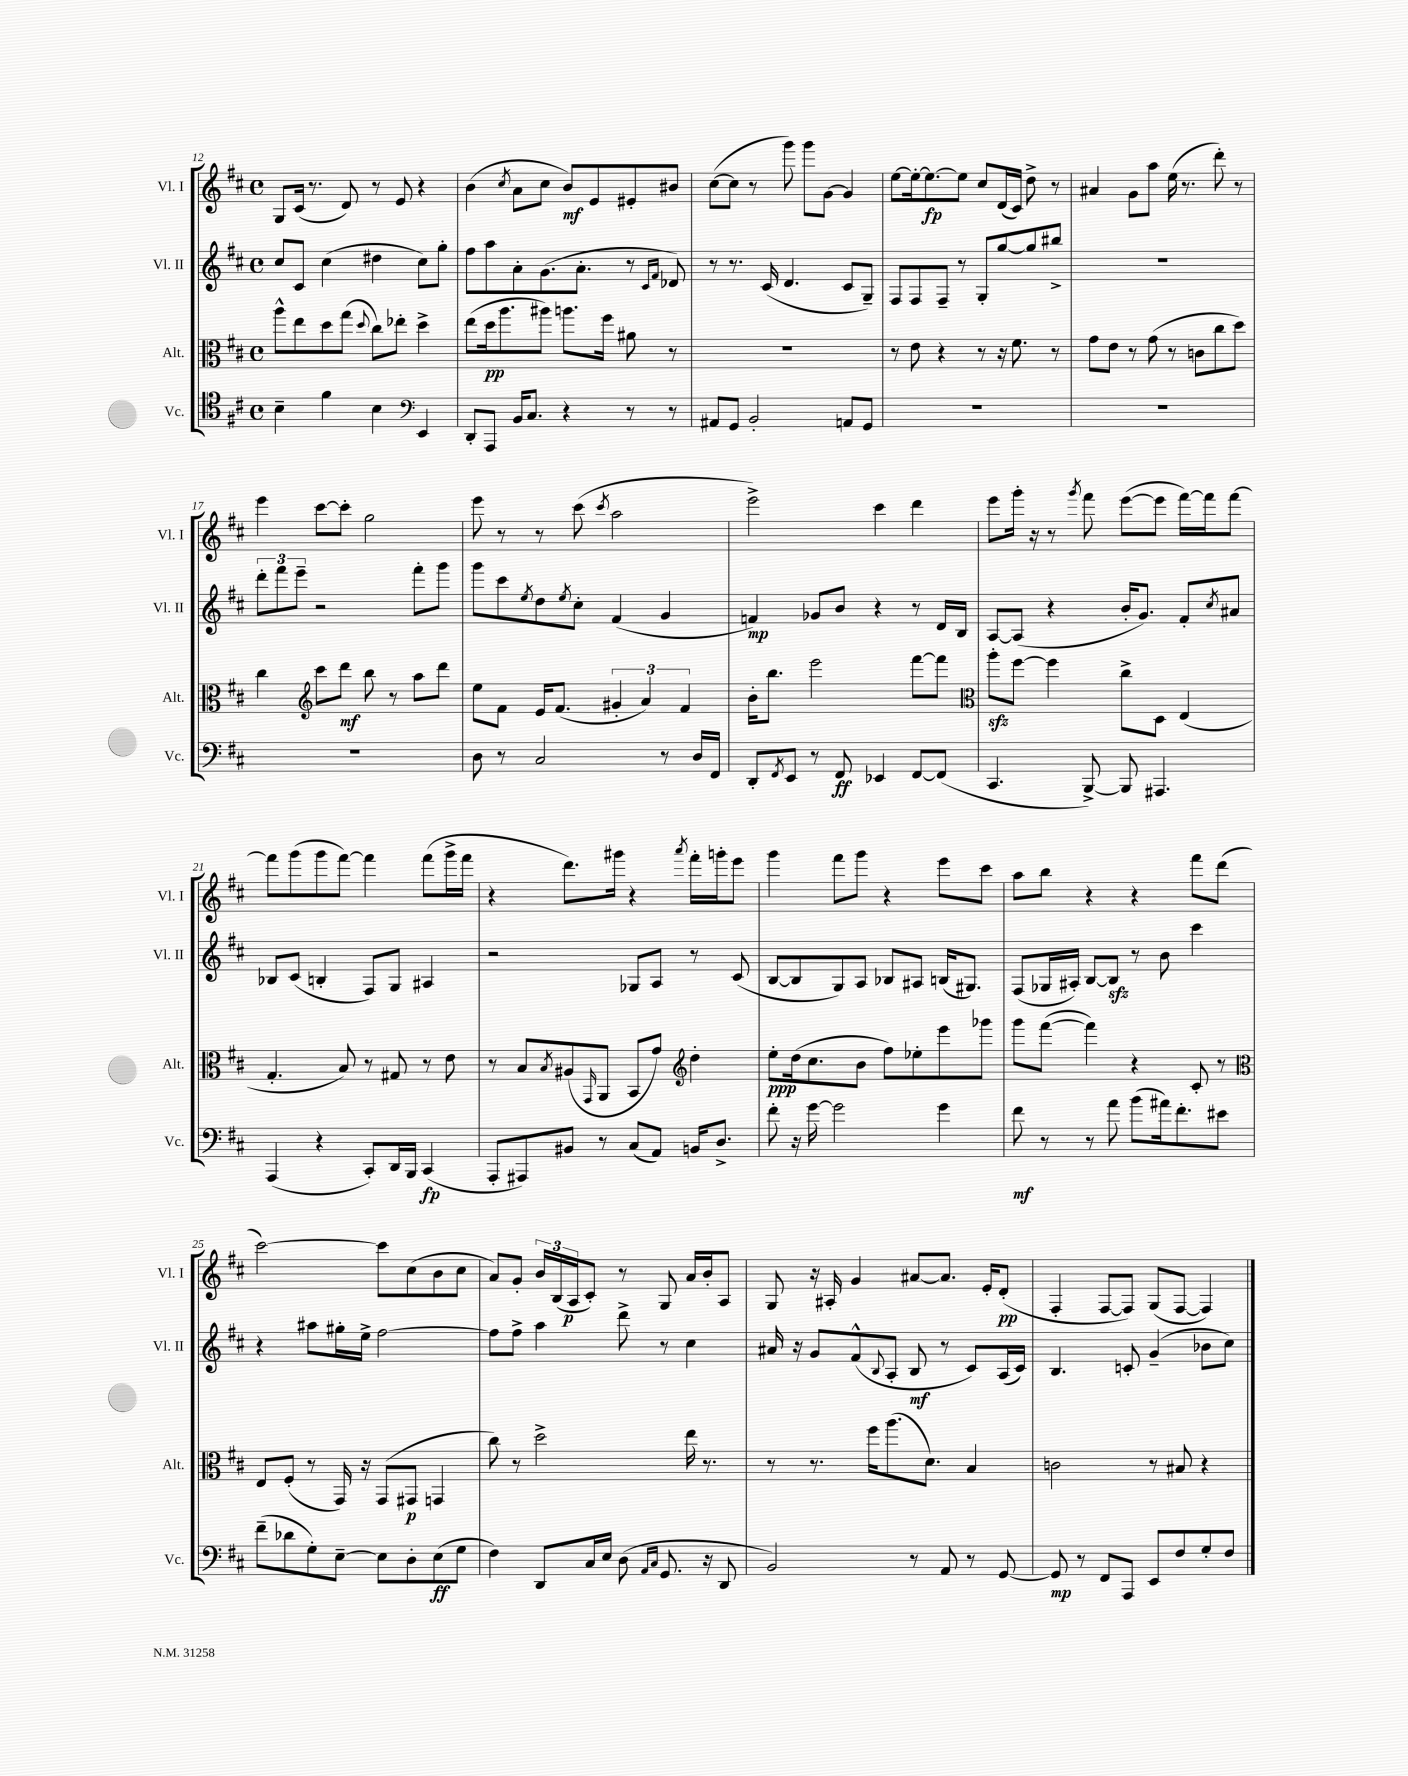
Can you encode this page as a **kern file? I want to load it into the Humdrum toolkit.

**kern	**kern	**kern	**kern
*staff4	*staff3	*staff2	*staff1
*clefC4	*clefC3	*clefG2	*clefG2
*k[f#c#]	*k[f#c#]	*k[f#c#]	*k[f#c#]
*M4/4	*M4/4	*M4/4	*M4/4
*met(c)	*met(c)	*met(c)	*met(c)
4B~	8aa^^	8cc#	8G
.	8ee	8c#	(16c#
.	.	.	8.r
4f#	8dd	(4cc#	.
.	(8gg	.	8d)
.	8qqdd	.	.
4B	8cc#)	4dd#	8r
.	8ee-'	.	8e
*clefF4	*	*	*
4EE	4dd^	8cc#)	4r
.	.	8gg'	.
=	=	=	=
8DD'	(8ee	8ff#	(4b
8AAA	16dd	8aa	.
.	8.aa	.	.
.	.	.	8qcc#
16BB	.	8a'	8a
8.C#	.	.	.
.	8aa#)	(8.g	8cc#
4r	8.aa	.	8b)
.	.	8.a'	.
.	.	.	8e
.	16ff#	.	.
8r	8a#	8r	8e#'
.	.	16qqc#	.
.	.	16qqf#	.
8r	8r	8d-)	8b#
=	=	=	=
8AA#	1r	8r	([8cc#
8GG	.	8.r	8cc#]
2BB'	.	.	8r
.	.	(16c#	.
.	.	4.d	8ggg)
.	.	.	8ggg
.	.	.	[8g
8AA	.	8c#	4g]
8GG	.	8G~)	.
=	=	=	=
1r	8r	8F#	[8ee
.	8e	8F#	16ee'_
.	.	.	8.ee_
.	4r	8F#~	.
.	.	8r	8ee]
.	8r	8G'	8cc#
.	16r	[8gg	(16d
.	8.f#	.	16c#)
.	.	8gg]	8dd^
.	8r	8bb#^	8r
=	=	=	=
1r	8g	1r	4a#
.	8e	.	.
.	8r	.	8g
.	(8g	.	8aa
.	8r	.	(16ee
.	.	.	8.r
.	8c	.	.
.	8cc#	.	8ddd')
.	8dd)	.	8r
=	=	=	=
1r	4cc#	12ddd'	4eee
.	.	12fff#	.
.	.	12eee~	.
*	*clefG2	*	*
.	8ccc#	2r	[8ccc#
.	8ddd	.	8ccc#']
.	8bb	.	2gg
.	8r	.	.
.	8aa	8fff#'	.
.	8ddd	8ggg	.
=	=	=	=
8D	8ee	8ggg	8eee
8r	8f#	8ccc#	8r
.	.	8qee	.
2C#	16e	8dd	8r
.	(8.f#	.	.
.	.	8qee	.
.	.	8cc#'	(8ccc#
.	.	.	8qccc#
.	6g#'	(4f#	2aa
.	6a)	.	.
8r	.	4g	.
.	6f#	.	.
16D	.	.	.
16FF#	.	.	.
=	=	=	=
8DD'	16b'	4f)	2eee^)
.	8.bb	.	.
8qFF#	.	.	.
8EE	.	.	.
8r	2eee	8g-	.
8FF#	.	8b	.
4EE-	.	4r	4ccc#
[8FF#	[8fff#	8r	4ddd
(8FF#]	8fff#]	16d	.
.	.	16B	.
=	=	=	=
*	*clefC3	*	*
4.CC#	8aa'	[8A	8eee
.	[8ff#	(8A]	16ggg'
.	.	.	16r
.	4ff#]	4r	8r
.	.	.	8qggg
[8BBB^)	.	.	8fff#
8BBB]	8cc#^	16b'	([8eee
.	.	8.g)	.
4.AAA#	8D	.	8eee]
.	(4E	8f#'	[16fff#)
.	.	.	16fff#]
.	.	8qcc#	.
.	.	8a#	[8fff#
=	=	=	=
(4AAA	4.G'	8B-	8fff#]
.	.	(8c#	(8ggg
4r	.	4B'	8ggg
.	8B)	.	[8fff#)
8CC#')	8r	8F#)	4fff#]
16DD	8G#	8G	.
16BBB	.	.	.
(4CC#	8r	4A#	(8fff#
.	8e	.	16ggg^
.	.	.	16fff#
=	=	=	=
8AAA'	8r	2r	4r
8AAA#)	8B	.	.
.	8qB	.	.
8BB#	(8A#	.	8.ddd)
.	16qqGG	.	.
8r	8AA	.	.
.	.	.	16ggg#
(8C#	8BB	8G-	4r
8AA)	8g)	8A	.
*	*clefG2	*	*
.	.	.	8qaaa
16BB	4dd'	8r	16fff#'
8.D^	.	.	16ggg'
.	.	(8c#	8eee
=	=	=	=
8f#'	8ee'	[8B	4ggg
16r	(16dd	8B]	.
[16g	8.cc#	.	.
2g]	.	8G)	8fff#
.	8b	8A	8ggg
.	8ff#)	8B-	4r
.	8ee-'	8A#	.
4g	8eee	(16B	8eee
.	.	8.G#)	.
.	8ggg-	.	8ccc#
=	=	=	=
8f#	8ggg	(8F#	8aa
8r	([8fff#	16G-	8bb
.	.	16A#')	.
8r	4fff#])	[8B	4r
8a	.	8B]	.
(8b	4r	8r	4r
16a#)	.	8b	.
8.f#'	.	.	.
.	8c#'	4ccc#	8fff#
8e#	8r	.	(8ddd
=	=	=	=
*	*clefC3	*	*
(8f#~	8E	4r	[2ccc#)
8d-	(8F#'	.	.
8G')	8r	8aa#	.
[8E~	16GG)	16gg#'	.
.	16r	16ee^	.
8E]	(8GG	[2ff#	8ccc#]
8D'	8GG#	.	(8cc#
(8E	4GG	.	8b
8G	.	.	8cc#
=	=	=	=
4F#)	8cc#)	8ff#]	8a)
.	8r	8ff#^	8g'
8DD	2dd^	4aa	24b
.	.	.	(24B
.	.	.	24A
16C#	.	.	8c#')
16E	.	.	.
(8D	.	8ddd^	8r
16qqAA	.	.	.
16qqC#	.	.	.
8.GG	.	8r	8G
.	16ee	4cc#	16a
16r	8.r	.	16b'
8DD	.	.	8A
=	=	=	=
2BB)	8r	16a#	8G
.	.	16r	.
.	8.r	8g	16r
.	.	.	16A#'
.	.	(8f#^^	4g
.	16ff#	.	.
.	.	8qqB	.
.	(8.aa	8A'	.
8r	.	8B	[8a#
.	8.d)	.	.
8AA	.	8r	8.a#]
8r	4B	8c#)	.
.	.	.	16e'
[8GG	.	(16A	(8d'
.	.	16c#)	.
=	=	=	=
8GG]	2c	4.B	4F#'
8r	.	.	.
8FF#	.	.	[8F#
8AAA	.	8c'	8F#])
8EE	8r	(4g~	(8G
8F#	8B#	.	[8F#
8G'	4r	8b-	4F#])
8F#	.	8cc#)	.
==	==	==	==
*-	*-	*-	*-
